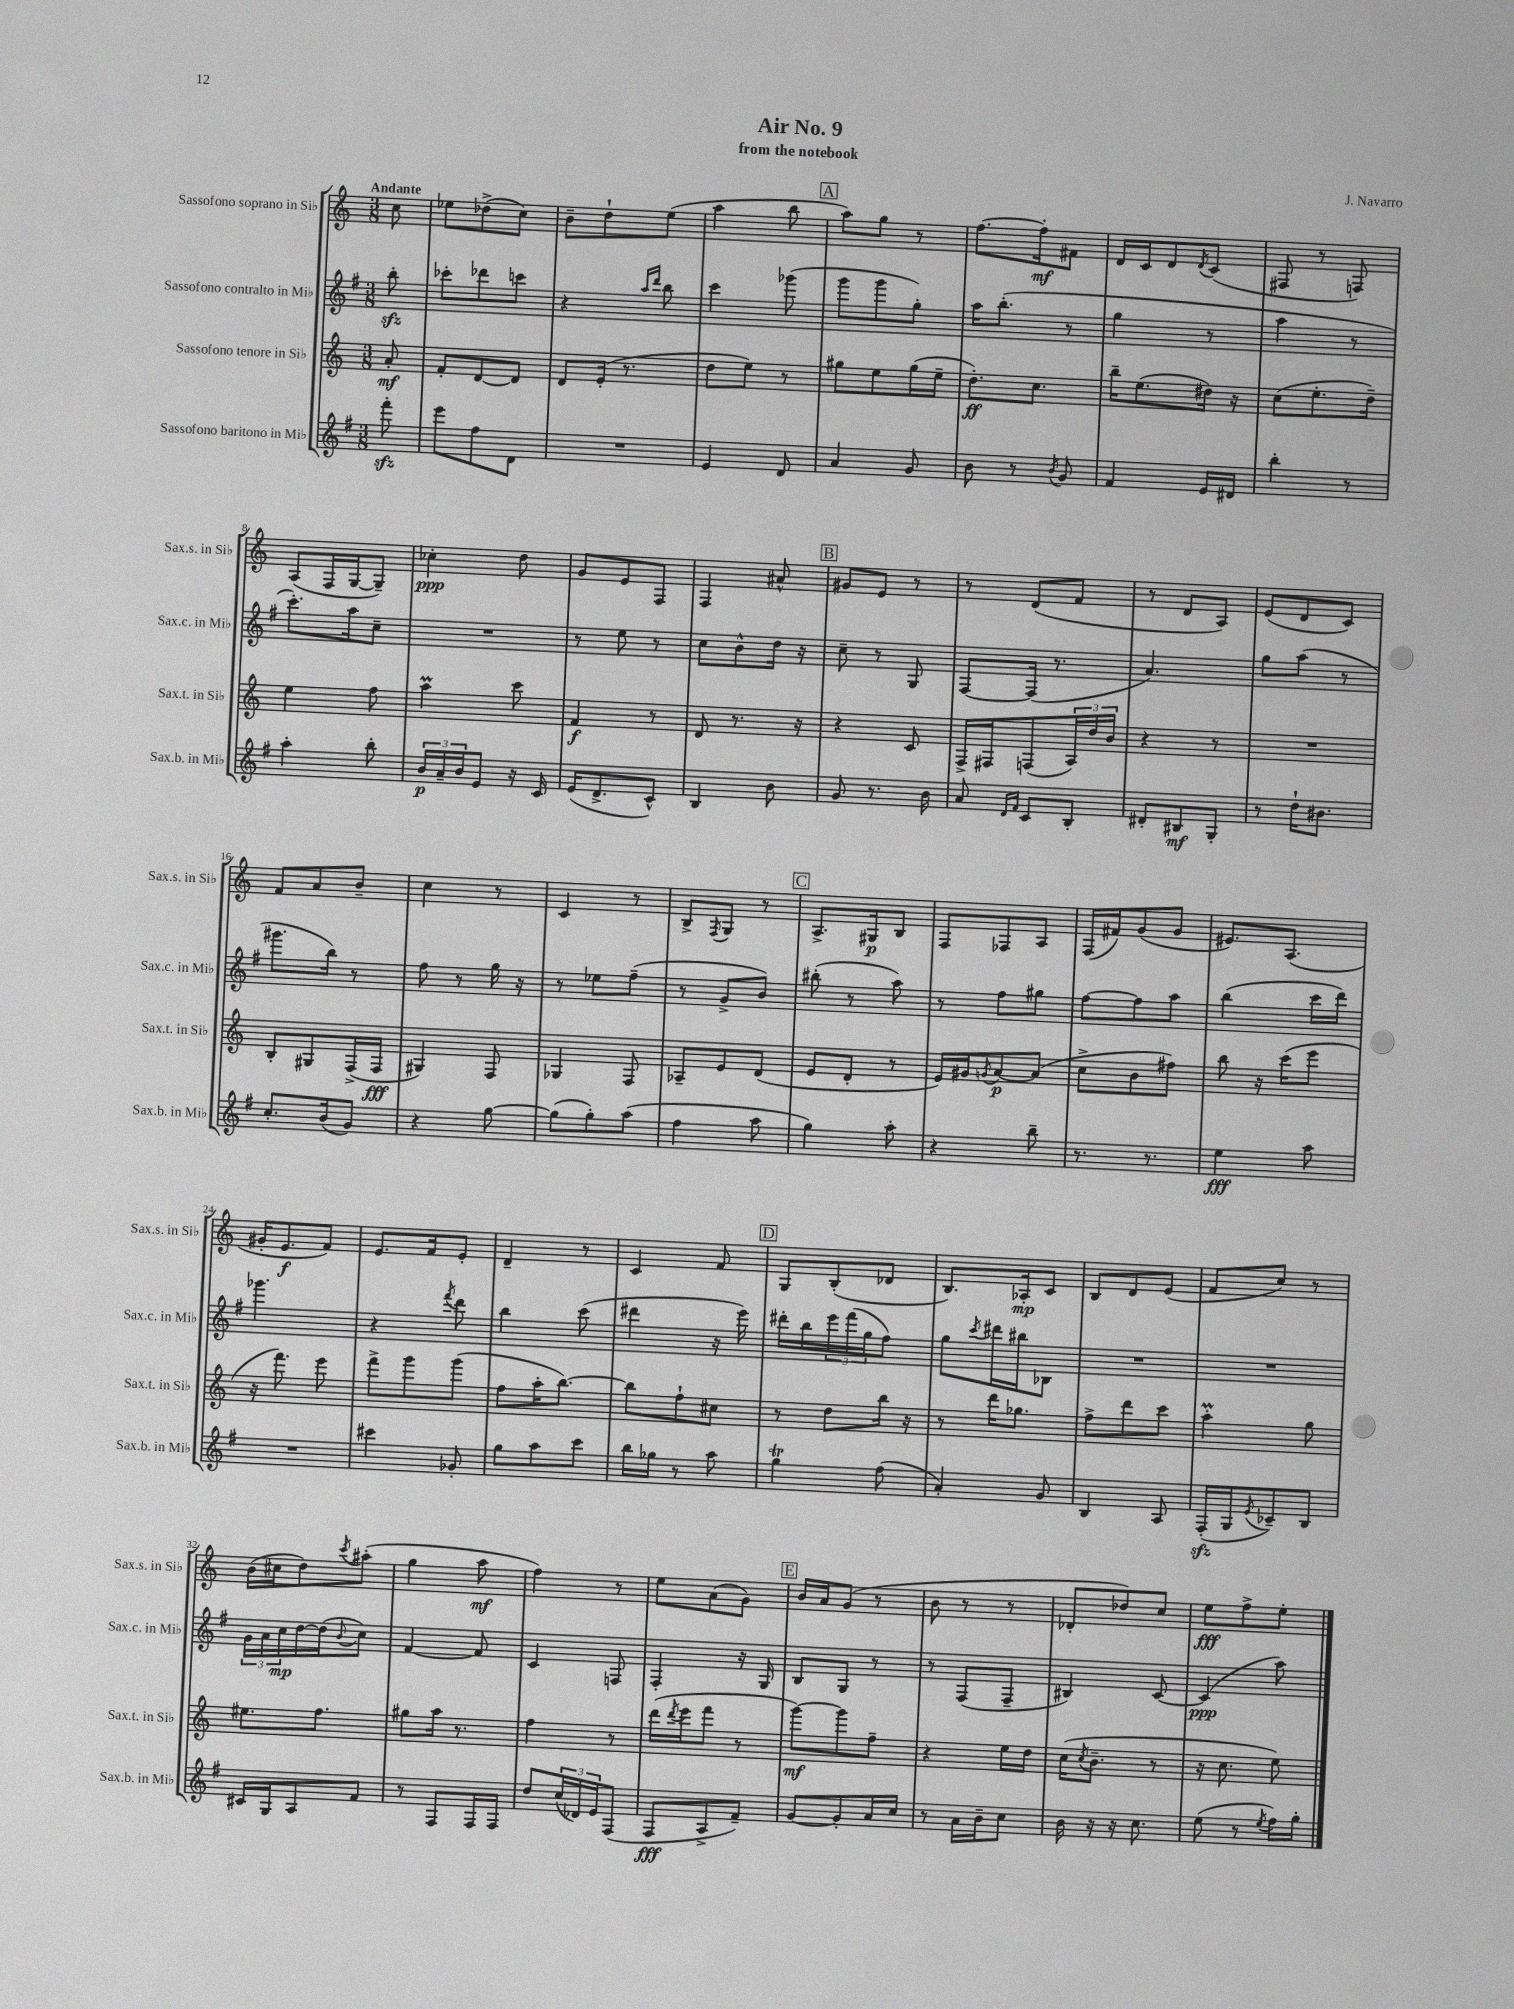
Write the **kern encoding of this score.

**kern	**kern	**kern	**kern
*staff4	*staff3	*staff2	*staff1
*clefG2	*clefG2	*clefG2	*clefG2
*k[f#]	*k[]	*k[f#]	*k[]
*M3/8	*M3/8	*M3/8	*M3/8
8fff#'\	8a'/	8bb'\	8cc\
=	=	=	=
8eee\L	8f'/L	8ccc-'\L	8ee-\L
8ff#\	[8d/	8ddd-\	(8dd-^\
8d\J	8d/]J	8ccc\J	8cc\J)
=	=	=	=
4.r	8d/L	4r	8b~\L
.	(16e'/Jk	.	8dd`\
.	8.r	.	.
.	.	16qqaa/LL	.
.	.	16qqddd/JJ	.
.	.	8bb\	(8ee\J
=	=	=	=
4e/	8dd\L	4ccc\	4aa\
.	8ee\J)	.	.
8d/	8r	(8ggg-\	8bb\
=	=	=	=
4a/	8gg#\L	8ggg\L	8aa\L)
.	8ee\	8ggg\	8gg\J
8g/	(16gg#\L	8gg'\J)	8r
.	16ee~\JJ	.	.
=	=	=	=
8b\	8.dd'\L)	16aa\LK	[8.ff\L
.	.	(8.bb'\J	.
8r	.	.	.
.	8.cc\J	.	16ff'\]k
8qb/	.	.	.
8g/	.	8r	8f#\J
=	=	=	=
4f#/	16bb~\LK	4gg\	16d/LL
.	(8.ee\	.	16c/J
.	.	.	8d/
.	.	.	8qd/
16e/LL	16dd#\Jk)	8r	(8c/J
16d#/JJ	16r	.	.
=	=	=	=
4bb'\	(8cc\L	4aa\	8F#/
.	8.ee'\	.	8r
8r	.	8r	8F/)
.	16dd~\Jk)	.	.
=	=	=	=
4aa'\	4ee\	8.ccc'\L)	(8A/L
.	.	.	16F/L
.	.	16aa\k	[16G/J
8bb'\	8ff\	8cc~\J	8G~/]J)
=	=	=	=
24b/LL	4aa\	4.r	4cc-'\
24a~/	.	.	.
24b/J	.	.	.
8e/J	.	.	.
16r	8ccc\	.	8dd\
16c/	.	.	.
=	=	=	=
(16e/LK	4f/	8r	8g/L
8.d^/	.	.	.
.	.	8ee\	8e/
8c^^/J)	8r	8r	8F/J
=	=	=	=
4B/	8d/	8cc\L	4F/
.	8.r	8b^^\	.
8b\	.	16dd\Jk	8a#^^/
.	16r	16r	.
=	=	=	=
8g/	4r	8cc~\	8g#/L
8.r	.	8r	8e/J
.	8c/	8G/	8r
16b\	.	.	.
=	=	=	=
8a/	16F^/LL	[8F#/L	8r
.	16F#/J	.	.
16qqd/LL	.	.	.
16qqf#/JJ	.	.	.
8c/L	(8F/	(16F#/]Jk	(8d/L
.	.	8.r	.
8B'/J	24A/L)	.	8f/J
.	24dd/	.	.
.	24b/JJ	.	.
=	=	=	=
8d#'/L	4r	4.a/)	8r
8B#/	.	.	8d/L
8G'/J	8r	.	8A/J)
=	=	=	=
8r	4.r	8gg\L	(8e/L
16dd`\LK	.	(8aa\J	8d/
8.b#\J	.	.	.
.	.	8r	8c/J)
=	=	=	=
8.cc'/L	8B'/L	8.ggg#\L	8f/L
.	8G#/	.	8a/
(16b/k	.	16bb\Jk)	.
8g/J)	(16F^/L	8r	8b~/J
.	16F/JJ	.	.
=	=	=	=
4r	4G#/)	8ff#\	4cc\
.	.	8r	.
[8gg\	8F/	16gg\	8r
.	.	16r	.
=	=	=	=
(8gg\]L	4G-/	8r	4c/
8gg'\)	.	8ee-\L	.
(8aa\J	8F/	(8ff#~\J	8r
=	=	=	=
4ff#\	8A-~/L	8r	8B^/L
.	.	.	8qF/
.	8e/	8g^/L	8G/J
8aa\	(8d/J	8b/J)	8r
=	=	=	=
4gg\)	8e/L	(8bb#'\	8.A^/L
.	8d'/J	8r	.
.	.	.	16G#/k
8aa'\	8r	8aa\)	8B/J
=	=	=	=
4r	16e/LL)	8r	8F/L
.	16g#/J	.	.
.	8qg/	.	.
.	[8a/	8ff#\L	8F-/
8bb~\	(8a/]J	8gg#\J	8A/J
=	=	=	=
8.r	8cc^\L	[8ff#\L	(16F/LL
.	.	.	16f#/J)
.	8b\	8ff#\]	(8g/
8.r	.	.	.
.	8ff#\J)	8aa\J	8g/J
=	=	=	=
4ee\	8bb\	(4bb\	8.e#/L)
.	16r	.	.
.	(16ccc\LK	.	(8.A/J
8aa\	8eee\J	16ccc\LL	.
.	.	16ddd\JJ)	.
=	=	=	=
4.r	16r	4.ggg-\	16g#'/LK
.	8.fff\)	.	8.e/
.	8eee\	.	8f/J)
=	=	=	=
4ccc#\	8fff^\L	4r	8.e/L
.	8ggg\	.	.
.	.	.	16f/k
.	.	8qfff#/	.
8g-'/	(8ggg\J	8ddd\	8e'/J
=	=	=	=
8gg\L	8ff\L	4bb\	4d~/
8aa\	16aa'\K	.	.
.	[8.bb\J)	.	.
8ccc\J	.	(8ccc\	8r
=	=	=	=
16bb\LL	8bb\]L	4ddd#\	4c/
16gg-\JJ	.	.	.
8r	8ff`\	.	.
8aa\	8cc#\J	16r	8f/
.	.	16eee\)	.
=	=	=	=
4gg\	8r	16ddd#'\LL	8G/L
.	.	16bb\	.
.	8dd\L	24eee\	(8B'/
.	.	(24fff#\	.
.	.	24gg\J	.
(8ff#\	16bb\Jk	8ff#\J)	8d-/J
.	16r	.	.
=	=	=	=
4a'/)	8r	8gg\L	8.B/L)
.	.	8qccc/	.
.	16ddd\LK	16ddd#\L	.
.	8.gg-\J	16bb#\J	16A-'/k
8g/	.	8B-\J	8c/J
=	=	=	=
4B/	8ff^\L	4.r	8B/L
.	8ddd\	.	8d/
8A/	8ccc\J	.	(8e/J
=	=	=	=
(16F#'/LL	4aa'\	4.r	8f/L
16G/J	.	.	.
8qe/	.	.	.
8c-~/)	.	.	8cc/J)
8B/J	8gg\	.	8r
=	=	=	=
16c#/LL	8.ee#\L	24g\LL	(16b\LL
.	.	24a\	.
16G/J	.	.	16cc#\J
.	.	24cc\	.
8A/	.	[16dd\	8dd\)
.	8.ff\J	(16dd\]J	.
.	.	8qqb/	8qccc/
8f#/J	.	8cc\J)	(8aa#'\J
=	=	=	=
8r	8gg#\L	[4f#/	4gg\
8F#/L	16aa\Jk	.	.
.	8.r	.	.
16F#/L	.	8f#/]	8aa\
16F#/JJ	.	.	.
=	=	=	=
8dd/L	4ff\	4c/	4ff\)
(24cc/L	.	.	.
24d-/)	.	.	.
24e/J	.	.	.
(8F#/J	8r	8F/	8r
=	=	=	=
8F#/L	(16ddd\LL	4F#'/	8ee\L
.	8qddd/	.	.
.	16eee\J	.	.
8A^/	8fff\J	.	(8a\
8f#~/J)	8r	16r	8g\J)
.	.	16G/	.
=	=	=	=
[8g/L	[8ggg\L)	8B/L	16b/LL
.	.	.	16a/J
8g'/]	8ggg\]	8G/J	(8g/J
16a/L	8ff~\J	8r	8r
16cc/JJ	.	.	.
=	=	=	=
8r	4r	8r	8b\
16a\LL	.	(8F#/L	8r
16b~\J	.	.	.
8cc\J	16ee\LL	8F#~/J	8r
.	16dd\JJ	.	.
=	=	=	=
16b\	(16cc\LK	4B#/)	8d-'/L
.	8qcc/	.	.
16r	8.b~\J	.	.
16r	.	.	8dd-/)
8.cc\	.	.	.
.	8r	[8c/	8cc/J
=	=	=	=
(8ee\	16r	(4c/]	8ee\L
.	8.cc\	.	.
8r	.	.	8ff^\
8qee/	.	.	.
16ff#\LL)	8ee\)	8aa\)	8ee'\J
16gg'\JJ	.	.	.
==	==	==	==
*-	*-	*-	*-
